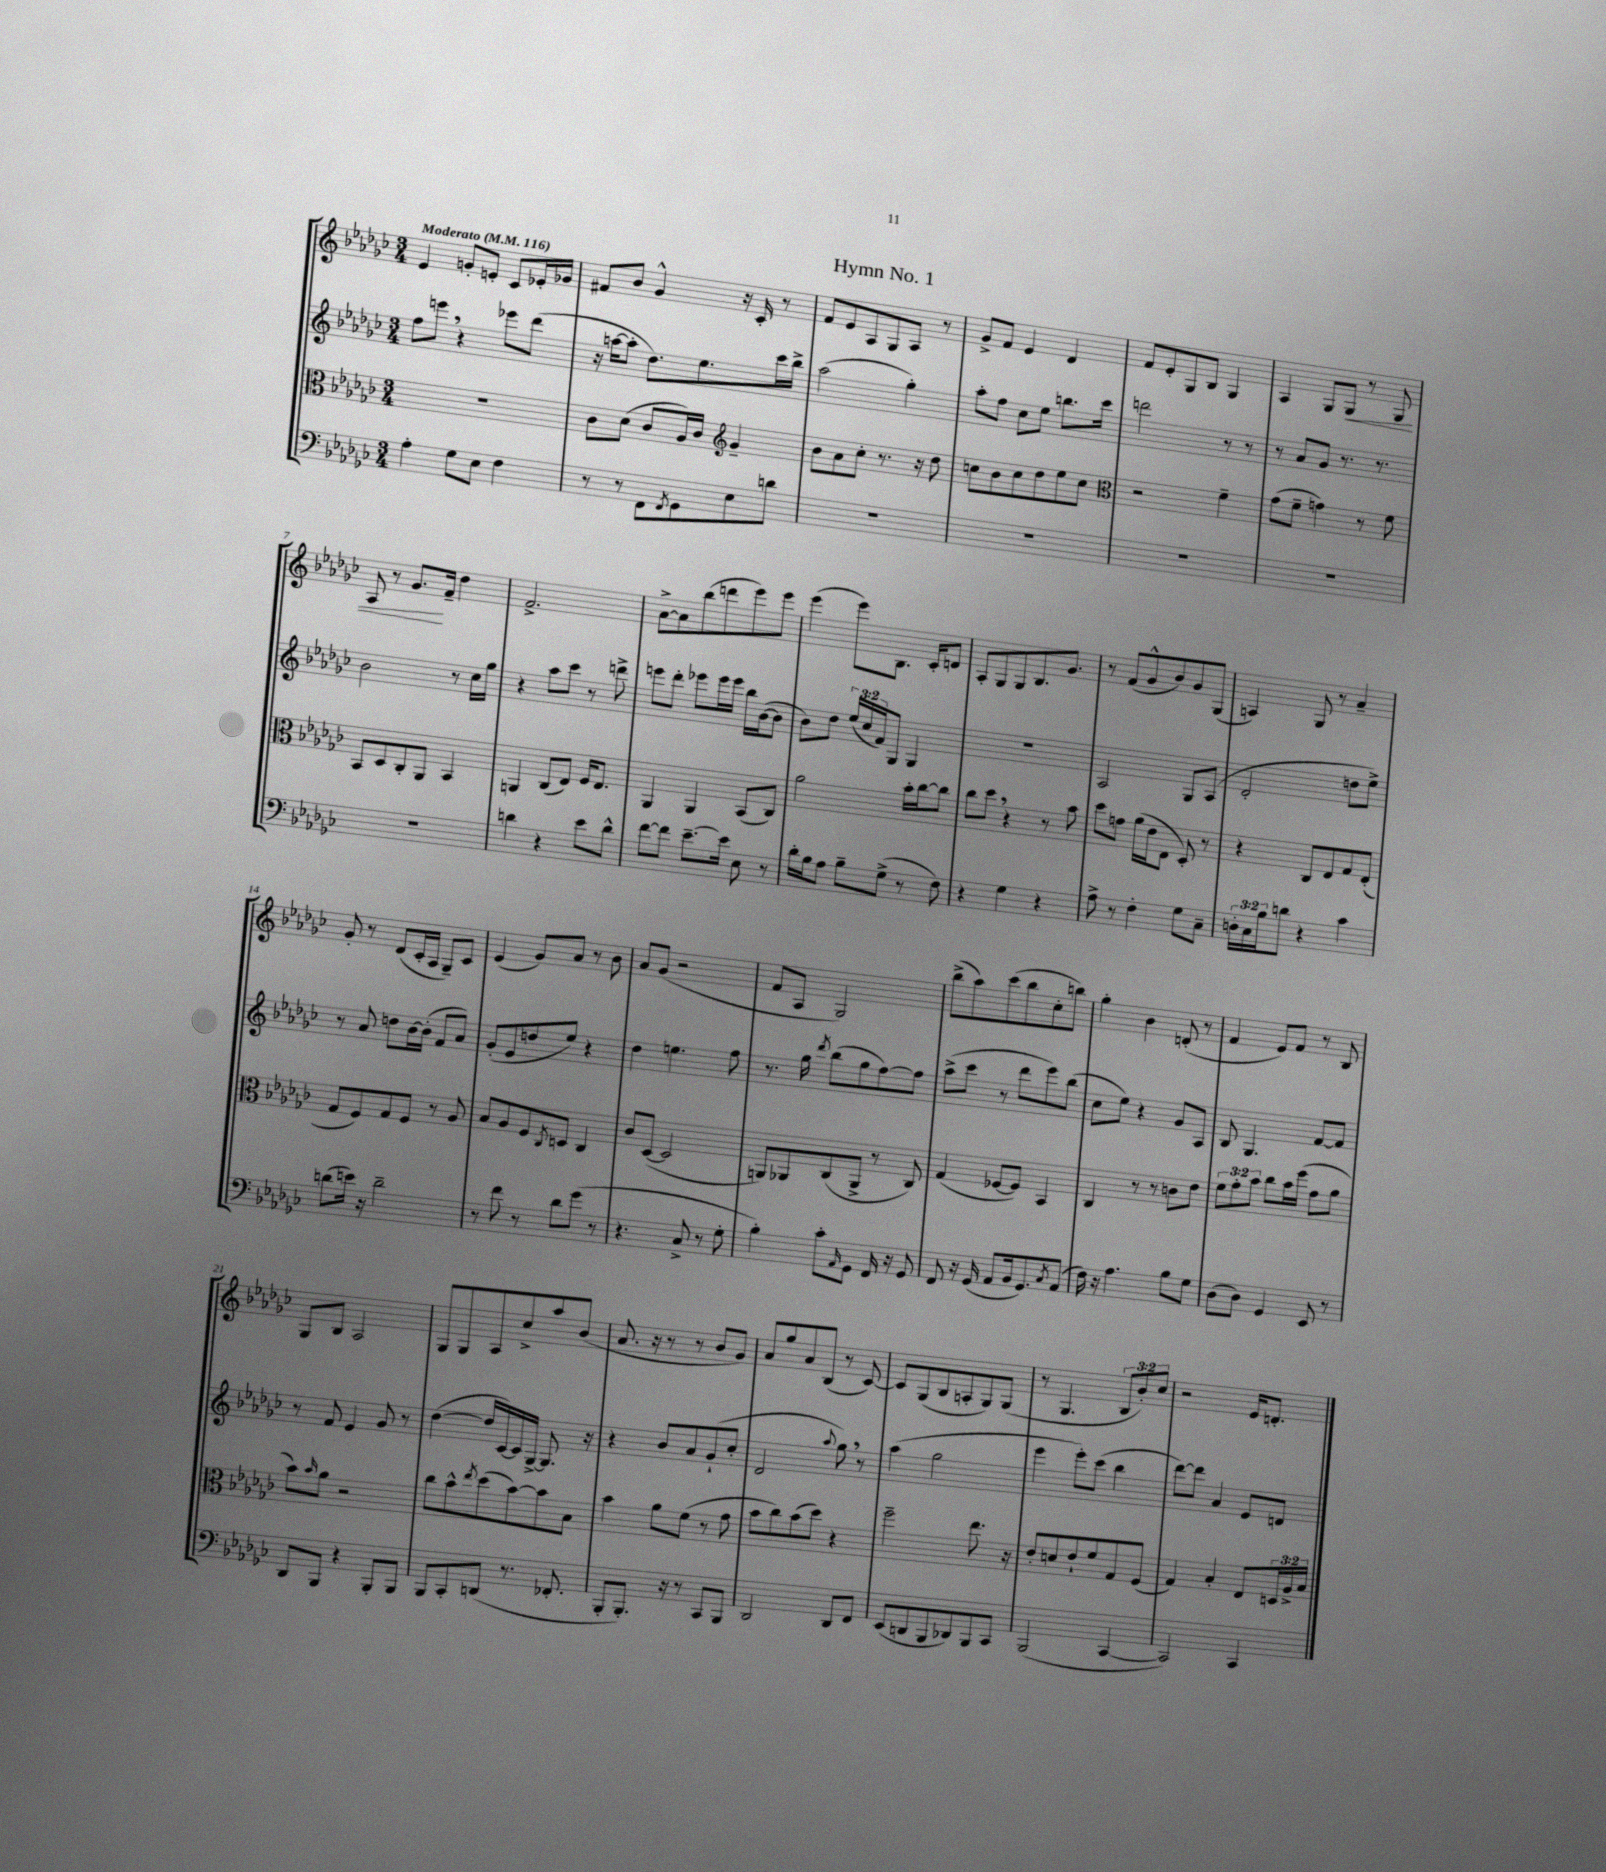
\header { title = "Hymn No. 1" }
<<
\new StaffGroup <<
\new Staff = "s0" {
    \clef treble \key ges \major \numericTimeSignature \time 3/4 \override Staff.TupletNumber.text = #tuplet-number::calc-fraction-text \tempo "Moderato" 4 = 116
    ees'4 g'8-. e'8-. ces'8 ees'16-. ges'16 |
    fis'8 bes'8 ges'4-^ r16 ces'16-. r8 |
    f'8 ees'8 aes8 ges8 aes8 r8 |
    ges'8-> f'8 ees'4 des'4 |
    f'8 ees'8-. ges8 bes8 ges4 |
    aes4 ges8 ges8\< r8 ges8 |
    aes8 r8 ges'8.\! f'16-- des''4 |
    f'2.-> |
    aes'8~-> aes'8 bes''8( d'''8 ees'''8) ees'''8 |
    ees'''4( ees'''8) bes8. ces'16-. d'8 |
    aes8-. ges8 ges8 bes8. ges'8. |
    r8 f'8( ges'8-^ bes'8) ges'8 ges8( |
    a4) ges8 r8 aes'4-- |
    ges'8-. r8 des'8( ces'16-. aes16 ges8--) ces'8 |
    ees'4( ges'8) aes'8 r8 bes'8 |
    aes'8 ges'8( r2 |
    f'8 aes8 ges2) |
    bes''8->( aes''8) ces'''8( bes''8 ces''8-. b''8) |
    ges''4-. bes'4 d'8-.( r8 |
    f'4 ees'8) f'8 r8 bes8 |
    ges8 bes8 aes2 |
    ges8 ges8 aes8 ces''8-> aes''8 bes'8( |
    aes'8. r16 r8 r8 bes'8 ges'8) |
    aes'8 ges''8 aes'8 bes8( r8 ces'8~) |
    ces'8 ges8( bes8 a8-. ges8) ges8( |
    r8 ges4. \tuplet 3/2 { bes8 bes'8-.) ces''8 } |
    r2 ees'16 d'8.-. \bar "|." |
}
\new Staff = "s1" {
    \clef treble \key ges \major \numericTimeSignature \time 3/4 \override Staff.TupletNumber.text = #tuplet-number::calc-fraction-text
    f''8 e'''8 \breathe r4 ees'''8 des'''8( |
    r16 a''16~ a''8-. des''8.) ees''8. ces'''16 bes''16-> |
    aes''2( ges''4-.) |
    aes''8-. f''8 ces''8 ees''8 b''8. ces'''16 |
    d'''2 r8 r8 |
    r8 aes'8 ges'8 r8. r8. |
    bes'2 r8 ces''16 ges''16 |
    r4 aes''8 ces'''8 r8 d'''8-> |
    e'''8 des'''8-. ees'''8 ees'''16 ees'''16 bes''16 bes'16~( bes'8 |
    bes'8) des''8 \tuplet 3/2 { ees''16( ces''16 f'16) } ges8 ges4 |
    R2. |
    aes2 ges8 aes8( |
    des'2-. d''8 ees''8->) |
    r8 aes'8 d''8 bes'16~ bes'16-.( f'8 aes'8) |
    ges'8-.( ees'8 d''8 ees''8) r4 |
    des''4 e''4. f''8 |
    r8. ges''16 \acciaccatura { des'''8 } bes''8( ges''8 f''8~) f''8 |
    aes''8->( ces'''8 r8 des'''8 ees'''8) bes''8( |
    ces''8 ees''8) r4 ges'8 aes8 |
    bes8 ges4. f'8~ f'8 |
    r8 f'8 ees'4 ges'8 r8 |
    des''4~( des''16 ces'16~) ces'16 ges16~-> ges8. r16 |
    r4 bes'8 aes'8 ges'8-!( ces''8-. |
    des'2 \appoggiatura { aes''8 } ges''8) \breathe r8 |
    aes''4( ges''2 |
    ees'''4 ees'''8-.) ces'''8( bes''4 |
    des'''8~) des'''8 aes'4 ees'8 d'8 \bar "|." |
}
\new Staff = "s2" {
    \clef alto \key ges \major \numericTimeSignature \time 3/4 \override Staff.TupletNumber.text = #tuplet-number::calc-fraction-text
    R2. |
    ces'8 des'8( ces'8 aes16) ces'16 \clef treble ges'4-- |
    bes'8 aes'8 ces''8-. r8. r16 des''8 |
    c''8 bes'8 c''8 des''8 ees''8 c''8 |
    \clef alto r2 f'4-- |
    ges'8( f'8-- g'4) r8 f'8 |
    bes,8 des8 ces8-. aes,8 bes,4 |
    a,4 ces8( ees8) f16 ees8. |
    aes,4 aes,4 bes,8( ces8) |
    aes'2 bes'16-. ces''16~ ces''8 |
    ces''8 des''8 \breathe r4 r8 bes'8 |
    des''8 g'8 aes'16( ees'16 ees8 des8-.) r8 |
    r4 ces8 ees8 ges8 ees8-.( |
    ges8 f8) ges8 f8 r8 aes8 |
    bes8 aes8 f8 \acciaccatura { ces8 } d8 ces4 |
    ces'8 des8~( des2 |
    a,8) aes,8 ces8( aes,8-> r8 ces8) |
    ges4( fes8~ fes8) bes,4 |
    ces4 r8 r8 c'8 ees'8 |
    \tuplet 3/2 { f'8 ges'8-. bes'8 } ces''8 bes'16 f''16( ges'8 aes'8 |
    bes'8) \grace { bes'16 } aes'8 r2 |
    ces''8 bes'8-^ \acciaccatura { ees''8 } des''8( bes'8~) bes'8 bes8 |
    bes'4 aes'8 f'8( r8 ges'8 |
    bes'8 ces''8) bes'8( des''8) r4 |
    f''2-- ees''8. r16 |
    ees'8-. d'8 ees'8-! f'8 ges8 f8( |
    ges4) bes4-. ees8 \tuplet 3/2 { d16 aes16-> bes16 } \bar "|." |
}
\new Staff = "s3" {
    \clef bass \key ges \major \numericTimeSignature \time 3/4 \override Staff.TupletNumber.text = #tuplet-number::calc-fraction-text
    aes4-. ges8 ees8 f4 |
    r8 r8 f,8 \acciaccatura { f,8 } ges,8 ees8 d'8 |
    R2. |
    R2. |
    R2. |
    R2. |
    R2. |
    d'4 r4 ees'8 d'8-^ |
    f'8~ f'8 ees'8.~-- ees'16 ees8 r8 |
    des'16-. bes16 aes8 bes8-- ges8->( r8 f8) |
    r4 ges4 r4 |
    aes8-> r8 f4-. ges8 ces8-- |
    \tuplet 3/2 { d16-. ces16 bes16 } d'8 r4 ces'4 |
    d'8( e'16) r16 d'2-- |
    r8 f'8 r8 des'8 ges'8( r8 |
    r4. ces8-> r8 ges8-. |
    bes4-.) ces'8-. \grace { aes,16 } ges,8 f,16 r16 ges,8 |
    f,8 r16 ges,16( aes,8 bes,16 ges,8.) \acciaccatura { ces8 } aes,8( |
    f16) r16 aes4. bes8 ges8 |
    des8( des8) ges,4 ees,8 r8 |
    des,8 bes,,8 r4 bes,,8-. bes,,8 |
    bes,,8 ces,8-. d,8( r8. fes,8.-. |
    bes,,8-. bes,,8.-.) r16 r8 ces,8 bes,,8 |
    des,2 des,8 f,8 |
    ees,8( d,8 bes,,8 des,8) bes,,8 ces,8 |
    bes,,2( ces,4~ |
    ces,2) ces,4 \bar "|." |
}
>>
>>
